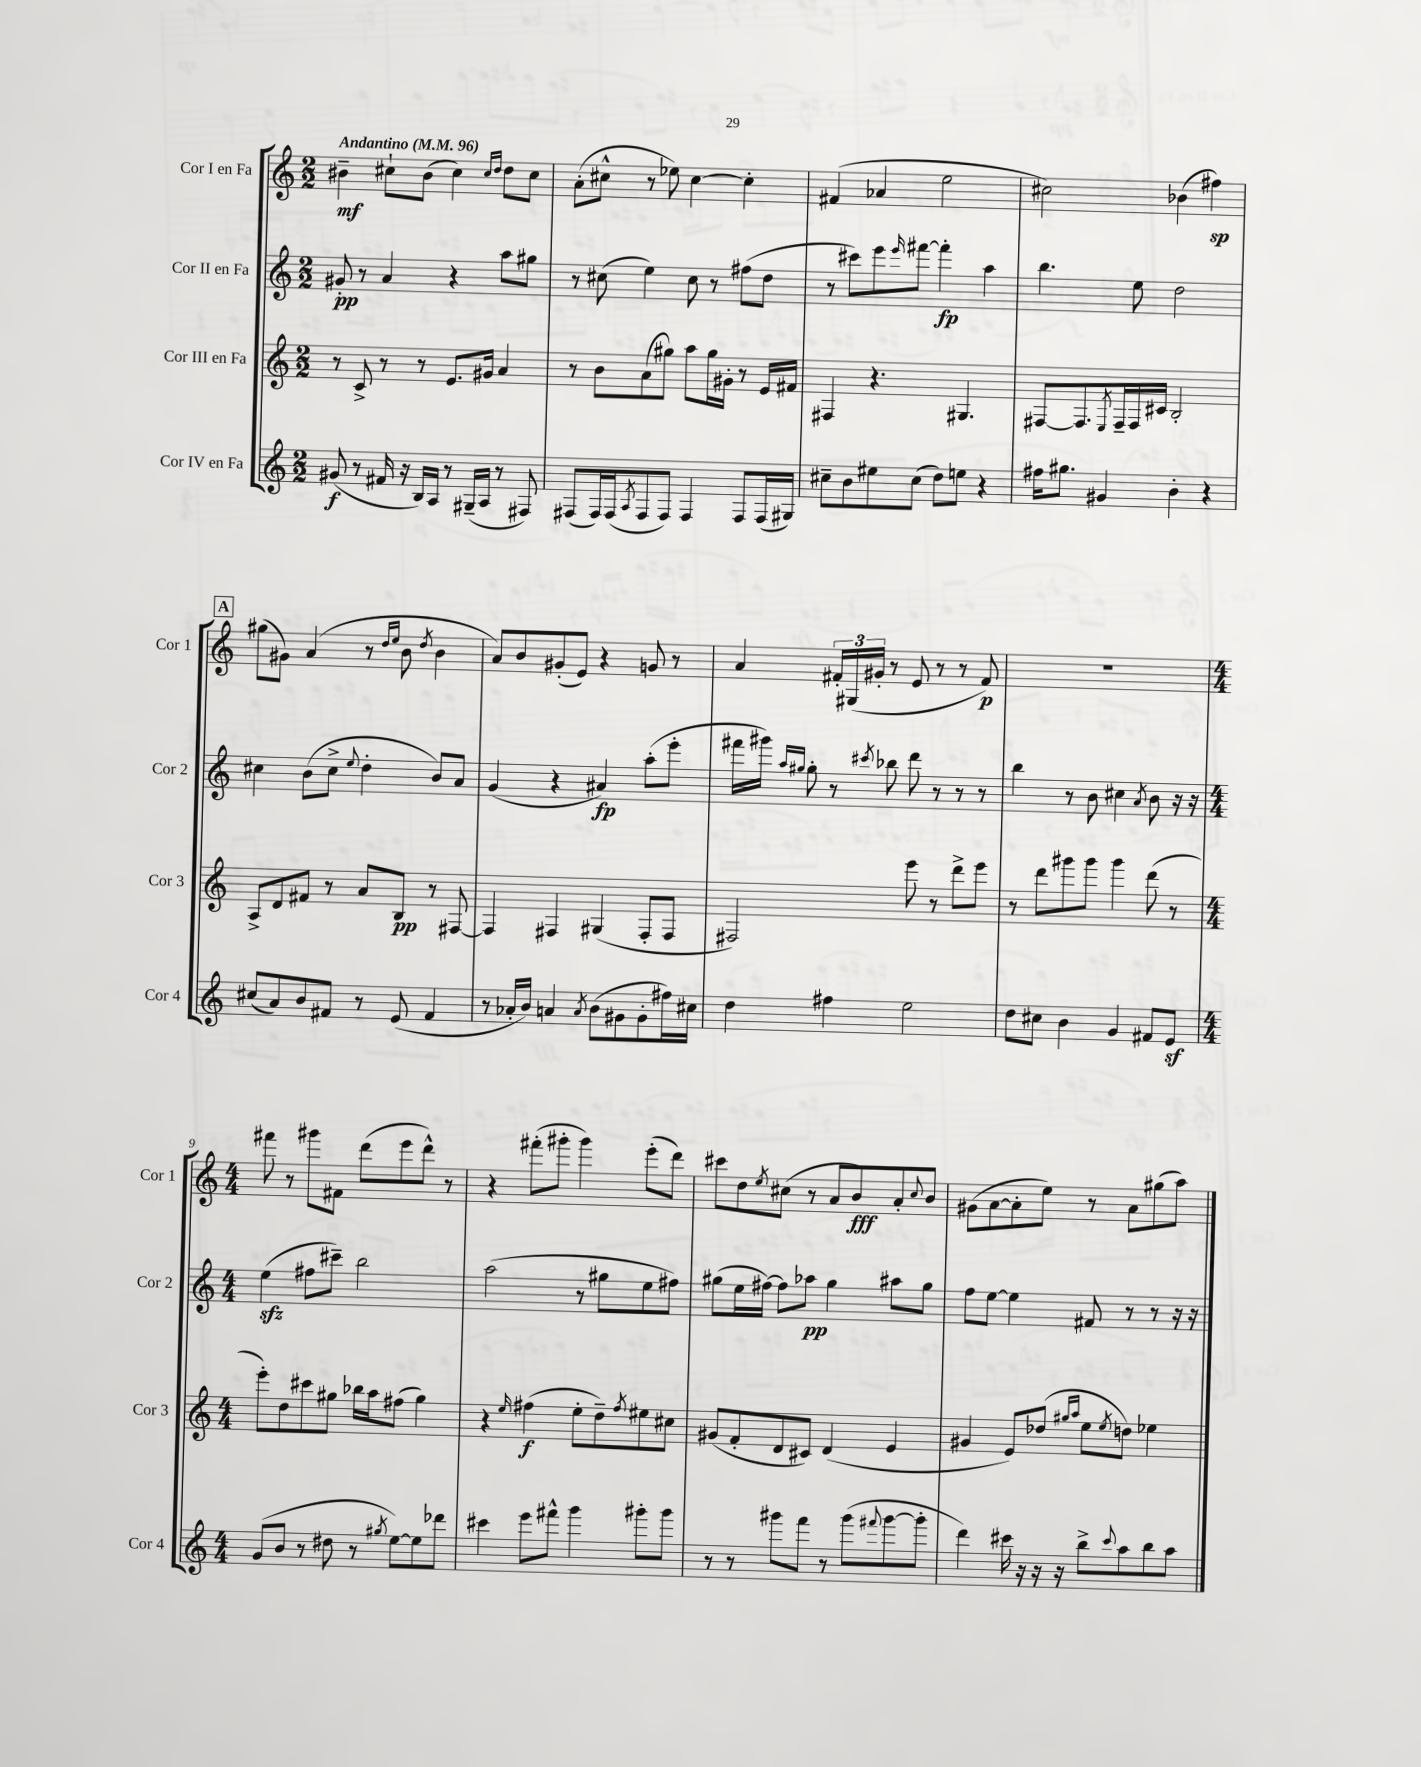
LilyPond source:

<<
\new StaffGroup <<
\new Staff = "s0" \with { instrumentName = "Cor I en Fa" shortInstrumentName = "Cor 1" } {
    \clef treble \key c \major \numericTimeSignature \time 2/2 \tempo "Andantino" 4 = 96
    bis'4--\mf cis''8-! bis'8( cis''4) \grace { cis''16 d''16 } d''8 cis''8 |
    a'8-.( cis''8-^ r8 ees''8) cis''4~ cis''4-. |
    fis'4( aes'4 e''2 |
    cis''2) bes'4( fis''4\sp) |
    \mark \markup { \box "A" } gis''8( gis'8) a'4( r8 \grace { d''16 e''16 } b'8 \acciaccatura { d''8 } b'4 |
    a'8) b'8 gis'8-.( e'8) r4 g'8 r8 |
    a'4 \tuplet 3/2 { fis'16-. gis16( gis'16-. } r8 e'8 r8 r8 fis'8\p) |
    R1 |
    \numericTimeSignature \time 4/4 fis'''8 r8 gis'''8 fis'8 d'''8( e'''8 d'''8-^) r8 |
    r4 fis'''8-.( gis'''8-. gis'''4) e'''8-.( d'''8) |
    cis'''8 d''8 \acciaccatura { e''8 } cis''8( r8 a'8 b'8\fff) a'8-. \appoggiatura { cis''8 } b'8 |
    gis'8( a'8~ a'8-. e''8) r8 a'8 gis''8( a''8) \bar "|." |
}
\new Staff = "s1" \with { instrumentName = "Cor II en Fa" shortInstrumentName = "Cor 2" } {
    \clef treble \key c \major \numericTimeSignature \time 2/2
    gis'8-.\pp r8 a'4 r4 a''8 gis''8 |
    r8 cis''8( e''4) cis''8 r8 fis''8( d''8 |
    r8 cis'''8) e'''8 \grace { e'''16 } fis'''8~ fis'''4-.\fp a''4 |
    b''4. e''8 d''2 |
    \mark \markup { \box "A" } cis''4 b'8( cis''8-> \appoggiatura { e''8 } d''4-. b'8) a'8 |
    g'4( r4 ais'4\fp) a''8-.( e'''8-. |
    fis'''16 gis'''16) \grace { a''16 gis''16 } gis''8-. r8 \acciaccatura { cis'''8 } bes''8 d'''8 r8 r8 r8 |
    b''4 r8 b'8 cis''4 \acciaccatura { a'8 } b'8 r16 r16 |
    \numericTimeSignature \time 4/4 e''4\sfz( fis''8 cis'''8--) b''2 |
    a''2( r8 gis''8 e''8 fis''8) |
    gis''8( e''16 fis''16~) fis''8 aes''8\pp gis''4 ais''8 gis''8 |
    f''8 e''8~ e''4 fis'8 r8 r8 r16 r16 \bar "|." |
}
\new Staff = "s2" \with { instrumentName = "Cor III en Fa" shortInstrumentName = "Cor 3" } {
    \clef treble \key c \major \numericTimeSignature \time 2/2
    r8 c'8-> r8 r8 e'8. gis'16 a'4 |
    r8 b'8 a'8( gis''8) a''8 gis''16 gis'16-. r8 e'16 fis'16 |
    fis4 r4. gis4. |
    fis8~ fis8. \acciaccatura { e8 } fis16-- fis16 cis'16 b2-. |
    \mark \markup { \box "A" } a8-> d'8 fis'8 r8 a'8 b8\pp r8 fis8~ |
    fis4 fis4 gis4( fis8-. fis8 |
    fis2) e'''8 r8 d'''8-> e'''8 |
    r8 d'''8 gis'''8 gis'''8 gis'''4 d'''8( r8 |
    \numericTimeSignature \time 4/4 e'''8-.) d''8 cis'''8 gis''8 bes''16 a''16 fis''8( gis''4) |
    r4 \grace { e''16 } fis''4\f( e''8-. d''8--) \acciaccatura { fis''8 } eis''8 cis''8 |
    gis'8( f'8-. d'8 cis'8) d'4( e'4 |
    gis'4 e'8) des''8( \grace { gis''16 a''16 } e''8 \acciaccatura { e''8 } d''8) ees''4 \bar "|." |
}
\new Staff = "s3" \with { instrumentName = "Cor IV en Fa" shortInstrumentName = "Cor 4" } {
    \clef treble \key c \major \numericTimeSignature \time 2/2
    gis'8\f( r8 fis'16 r16 b16) a16 r8 gis16--( a16 r8 fis8) |
    fis8( fis16) fis16( \acciaccatura { a8 } fis8 fis8) fis4 fis8 fis16( gis16) |
    cis''8-- b'8 eis''8 cis''8( d''8) e''8 r4 |
    fis''16 gis''8. gis'4 b'4-. r4 |
    \mark \markup { \box "A" } cis''8( a'8) b'8 fis'8 r8 e'8( fis'4 |
    r8 aes'16-. b'16) a'4 \acciaccatura { a'8 } b'8( gis'8 gis'8-. fis''16) cis''16 |
    d''4 fis''4 e''2 |
    d''8 cis''8 b'4 g'4 fis'8 e'8\sf |
    \numericTimeSignature \time 4/4 g'8( b'8 r8 dis''8 r8 \acciaccatura { gis''8 } e''8~) e''8 des'''8 |
    cis'''4 e'''8 fis'''8-^ g'''4 gis'''8-. gis'''8 |
    r8 r8 gis'''8 f'''8 r8 gis'''8( \appoggiatura { fis'''8 } gis'''8~ gis'''8-. |
    d'''4) cis'''16 r16 r16 r16 b''8-> \appoggiatura { cis'''8 } a''8 b''8 a''8 \bar "|." |
}
>>
>>
